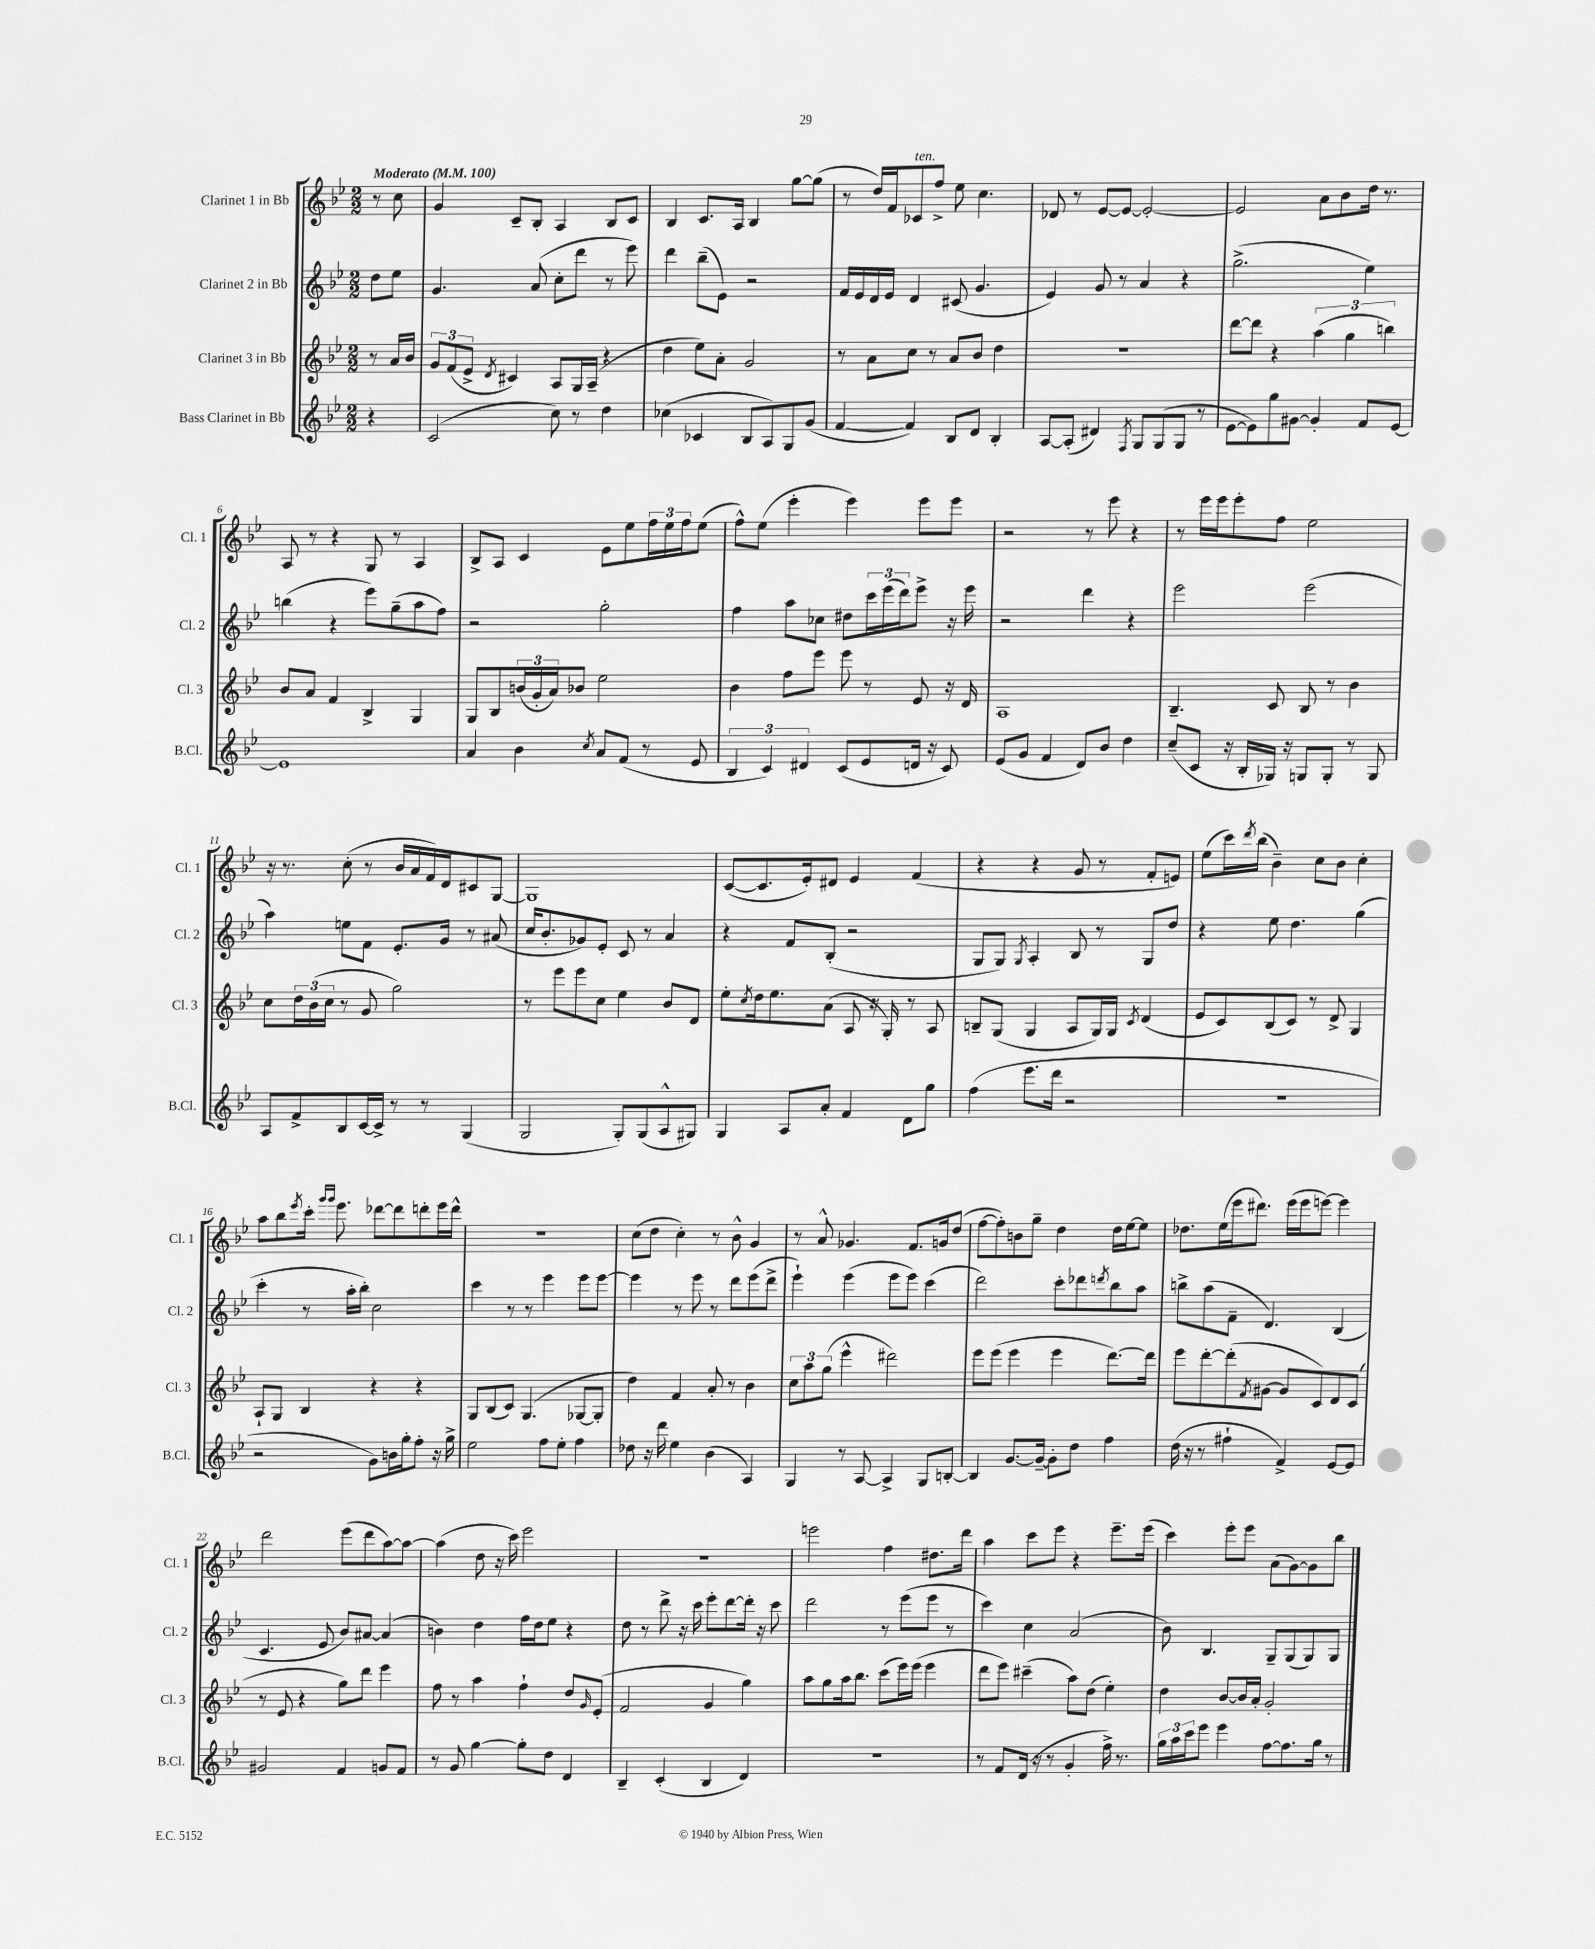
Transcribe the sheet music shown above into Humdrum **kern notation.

**kern	**kern	**kern	**kern
*staff4	*staff3	*staff2	*staff1
*clefG2	*clefG2	*clefG2	*clefG2
*k[b-e-]	*k[b-e-]	*k[b-e-]	*k[b-e-]
*M2/2	*M2/2	*M2/2	*M2/2
*MM100	*MM100	*MM100	*MM100
4r	8r	8dd	8r
.	16a	8ee-	8cc
.	16b-	.	.
=	=	=	=
(2c	12g	4.g	4g
.	(12f	.	.
.	12e-^	.	.
.	8qd	.	.
.	4c#)	.	8c~
.	.	(8a	8B-'
8cc)	8A	8cc'	4A
8r	16G	8ddd	.
.	(16A~	.	.
4dd	4r	8r	8B-
.	.	8eee-)	8c
=	=	=	=
(4cc-	4dd	4ddd	4B-
4c-	8ee-)	(8bb-~	8.c
.	8a'	8e-)	.
.	.	.	16A
8B-	2g	2r	4B-
8A)	.	.	.
8G	.	.	[8gg
(8g	.	.	(8gg]
=	=	=	=
[4f	8r	16f	8r
.	.	16e-	.
.	8a	16d	16dd)
.	.	16e-	16f
4f])	8cc	4d	8c-
.	8r	.	8ff^
8B-	8a	(8c#	8ee-
8d	8b-	4.g	4.cc
4B-'	4dd	.	.
=	=	=	=
[8A	1r	4e-)	8d-
(8A']	.	.	8r
4d#)	.	8g	[8e-
.	.	8r	8e-_
8qF	.	.	.
8G	.	4a	2e-'_
(8G	.	.	.
8G	.	4r	.
8r	.	.	.
=	=	=	=
[8e-	[8ddd	(2.gg^	2e-]
8e-])	8ddd]	.	.
8gg	4r	.	.
[8g#	.	.	.
4g#']	(6aa	.	8a
.	.	.	8b-
.	6gg	.	.
8f	.	4ee-)	16dd
.	.	.	8.r
.	6bb)	.	.
[8e-	.	.	.
=	=	=	=
1e-]	8b-	(4bb	8A
.	8a	.	8r
.	4f	4r	4r
.	4B-^	8eee-)	8G
.	.	(8gg~	8r
.	4G	8aa	4A
.	.	8ff)	.
=	=	=	=
4a	8G	2r	8B-^
.	8B-	.	8A
4b-	(24b	.	4c
.	24g'	.	.
.	24a)	.	.
.	8b-	.	.
8qcc	.	.	.
8a	2ee-	2gg'	8e-
(8f	.	.	8ee-
8r	.	.	24ff
.	.	.	24ee-
.	.	.	24ff
8e-	.	.	(8ee-
=	=	=	=
6B-	4b-	4ff	8ff^^)
.	.	.	(8ee-
6c)	.	.	.
.	8ff	8aa	4eee-'
6d#	.	.	.
.	8eee-	8cc-	.
(8c	8eee-	8dd#	4eee-)
8e-	8r	24ccc	.
.	.	(24eee-	.
.	.	24ddd)	.
16d	8e-	8eee-^	8eee-
16r	.	.	.
8c)	16r	16r	8eee-
.	16d	16eee-	.
=	=	=	=
(8e-	1A	2r	2r
8g	.	.	.
4f	.	.	.
8d)	.	4ddd	8r
8b-	.	.	8eee-
4dd	.	4r	4r
=	=	=	=
(8cc~	4.B-~	2eee-	8r
8c	.	.	16eee-
.	.	.	16eee-
16r	.	.	8eee-'
16B-'	.	.	.
16G-)	8c	.	8ff
16r	.	.	.
8G	8B-	(2eee-	2ee-
8G'	8r	.	.
8r	4b-	.	.
8G	.	.	.
=	=	=	=
8A	8cc	4aa)	16r
.	.	.	8.r
8f^	24dd	.	.
.	(24b-	.	.
.	24cc	.	.
8B-	8r	8ee	(8cc'
[16c	8g	8f	8r
16c^]	.	.	.
8r	2gg)	8.e-'	16b-
.	.	.	16a
8r	.	.	16f)
.	.	16g	16d
(4G	.	8r	8c#
.	.	(8a#	[8G
=	=	=	=
2G	8r	16cc	1G]
.	.	8.b-'	.
.	8eee-	.	.
.	8eee-	8g-)	.
.	8cc	8e-'	.
8G')	4ee-	8c	.
(8G	.	8r	.
8A^^	8b-	4a	.
8G#)	8d	.	.
=	=	=	=
4G	8ee-'	4r	([8c
.	8qcc	.	.
.	16dd	.	8.c]
.	8.ee-	.	.
8A	.	8f	.
.	.	.	16e-')
8a'	(8a	(8B-'	8d#
4f	8A	2r	4e-
.	16r	.	.
.	16G')	.	.
8d	8r	.	(4f
8gg	8A	.	.
=	=	=	=
(4ff	8B~	8G	4r
.	(8G	8G)	.
.	.	8qG	.
8.eee-	4G	4A'	4r
16ddd	.	.	.
2r	8A	8B-	8g
.	16G)	8r	8r
.	16G	.	.
.	8qc	.	.
.	(4d	8G	8f'
.	.	8dd	8e)
=	=	=	=
1r	8e-	4r	(8ee-
.	8c)	.	16ccc)
.	.	.	8qddd
.	.	.	(16bb-
.	(8B-	8ee-	4b-~)
.	8c)	4.dd	.
.	8r	.	8cc
.	8d^	.	8b-
.	4G	(4gg	4cc'
=	=	=	=
2r	8A`	4ccc'	8aa
.	8G	.	8bb-
.	.	.	8qeee-
.	4B-	8r	16ccc'
.	.	.	16qqggg
.	.	.	16qqggg
.	.	.	8.eee-
.	.	16aa'	.
.	.	16bb-')	.
8g)	4r	2cc	[8ddd-
16b	.	.	8ddd-]
16gg'	.	.	.
8ff'	4r	.	8ddd'
16r	.	.	16eee-
16gg^	.	.	16ddd^^
=	=	=	=
2ee-	8G	4ccc	1r
.	(8B-	.	.
.	8c)	8r	.
.	(4.G	8r	.
8ff	.	4eee-	.
8ee-'	.	.	.
4ff	[8G-	8eee-	.
.	8G-']	[8eee-	.
=	=	=	=
8dd-	4dd)	4eee-]	(8cc
16r	.	.	8dd
16ddd	.	.	.
4ee-	4f	8r	4cc')
.	.	8eee-	.
(4b-	8a'	8r	8r
.	8r	8ddd	8b-^^
4A)	4b-	(8eee-	4g
.	.	8ddd^	.
=	=	=	=
4G	12cc	4eee-`)	8r
.	12aa	.	.
.	.	.	8a^^
.	(12gg	.	.
8r	4eee-^^	(4eee-	4.g-
[8A	.	.	.
4A^]	2ddd#)	8eee-	.
.	.	8eee-)	8.f
8G	.	(4ccc	.
.	.	.	16g
[8B'	.	.	(8dd
=	=	=	=
4B]	8eee-	2ddd)	[8ff
.	(8eee-	.	8ff'])
[8.g	4eee-	.	8b
.	.	.	8gg~
16g~_	.	.	.
8g']	4eee-	8ccc'	4dd
8dd	.	8ddd-	.
.	.	8qddd	.
4ff	[8.ddd)	8bb-	16dd
.	.	.	[16ee-
.	.	8aa	8ee-]
.	16ddd]	.	.
=	=	=	=
(16dd	8eee-	8bb^	8.dd-
16r	.	.	.
8r	[8ddd'	(8aa	.
.	.	.	(16ee-
4ff#`	(8ddd']	8f~	16eee-
.	.	.	8.ddd#)
.	8qf	.	.
.	[8g#	4.d)	.
4f^)	8g#]	.	(16eee-
.	.	.	16eee-
.	8c)	.	[8eee)
[8e-	8d	(4B-	4eee]
8e-]	(8c	.	.
=	=	=	=
2g#	8r	4.c	2ddd
.	8e-	.	.
.	4r	.	.
.	.	8e-	.
4f	8gg)	8b-)	(8eee-
.	8ddd	[8a#	8ddd
8g	4eee-	(4a#]	[8aa)
8f	.	.	8aa_
=	=	=	=
8r	8ff	4b)	(4aa]
8g	8r	.	.
[4gg	4aa	4dd	8dd
.	.	.	16r
.	.	.	16ccc)
8gg']	4ff`	16ff	2eee-
.	.	16dd	.
8dd	.	8ee-	.
4d	8dd	4r	.
.	16qqg	.	.
.	(8e-'	.	.
=	=	=	=
4B-~	2f	8dd	1r
.	.	8r	.
(4c'	.	8ddd^	.
.	.	16r	.
.	.	16ccc	.
4B-	4g	8eee-'	.
.	.	[8ddd	.
4d)	4gg)	16ddd']	.
.	.	16r	.
.	.	8ccc	.
=	=	=	=
1r	8aa	2ddd	2eee
.	8gg	.	.
.	16aa	.	.
.	8.bb-	.	.
.	(8ccc	8r	4ff
.	16eee-)	(8eee-	.
.	(16eee-	.	.
.	4eee-	8eee-	8.dd#
.	.	8r	.
.	.	.	16ddd
=	=	=	=
8r	8ddd	4ccc)	4aa
8f	8eee-)	.	.
(16d	(4ccc#~	4cc	8ccc
16r	.	.	.
8r	.	.	8eee-
4g'	8aa)	(2a	4r
.	(8dd	.	.
16ff^)	4ee-')	.	8.eee-~
8.r	.	.	.
.	.	.	(16eee-
=	=	=	=
24gg	4dd	8b-)	4ccc)
24aa	.	.	.
24ccc	.	.	.
8eee-	.	4.B-	.
4eee-	[8b-	.	8eee-'
.	16b-]	.	8eee-
.	16a'	.	.
[8ff	2g'	8G~	(8a
8.ff]	.	(8G	[8g)
.	.	8G)	8g]
16gg	.	.	.
8r	.	8G	8bb-
==	==	==	==
*-	*-	*-	*-
